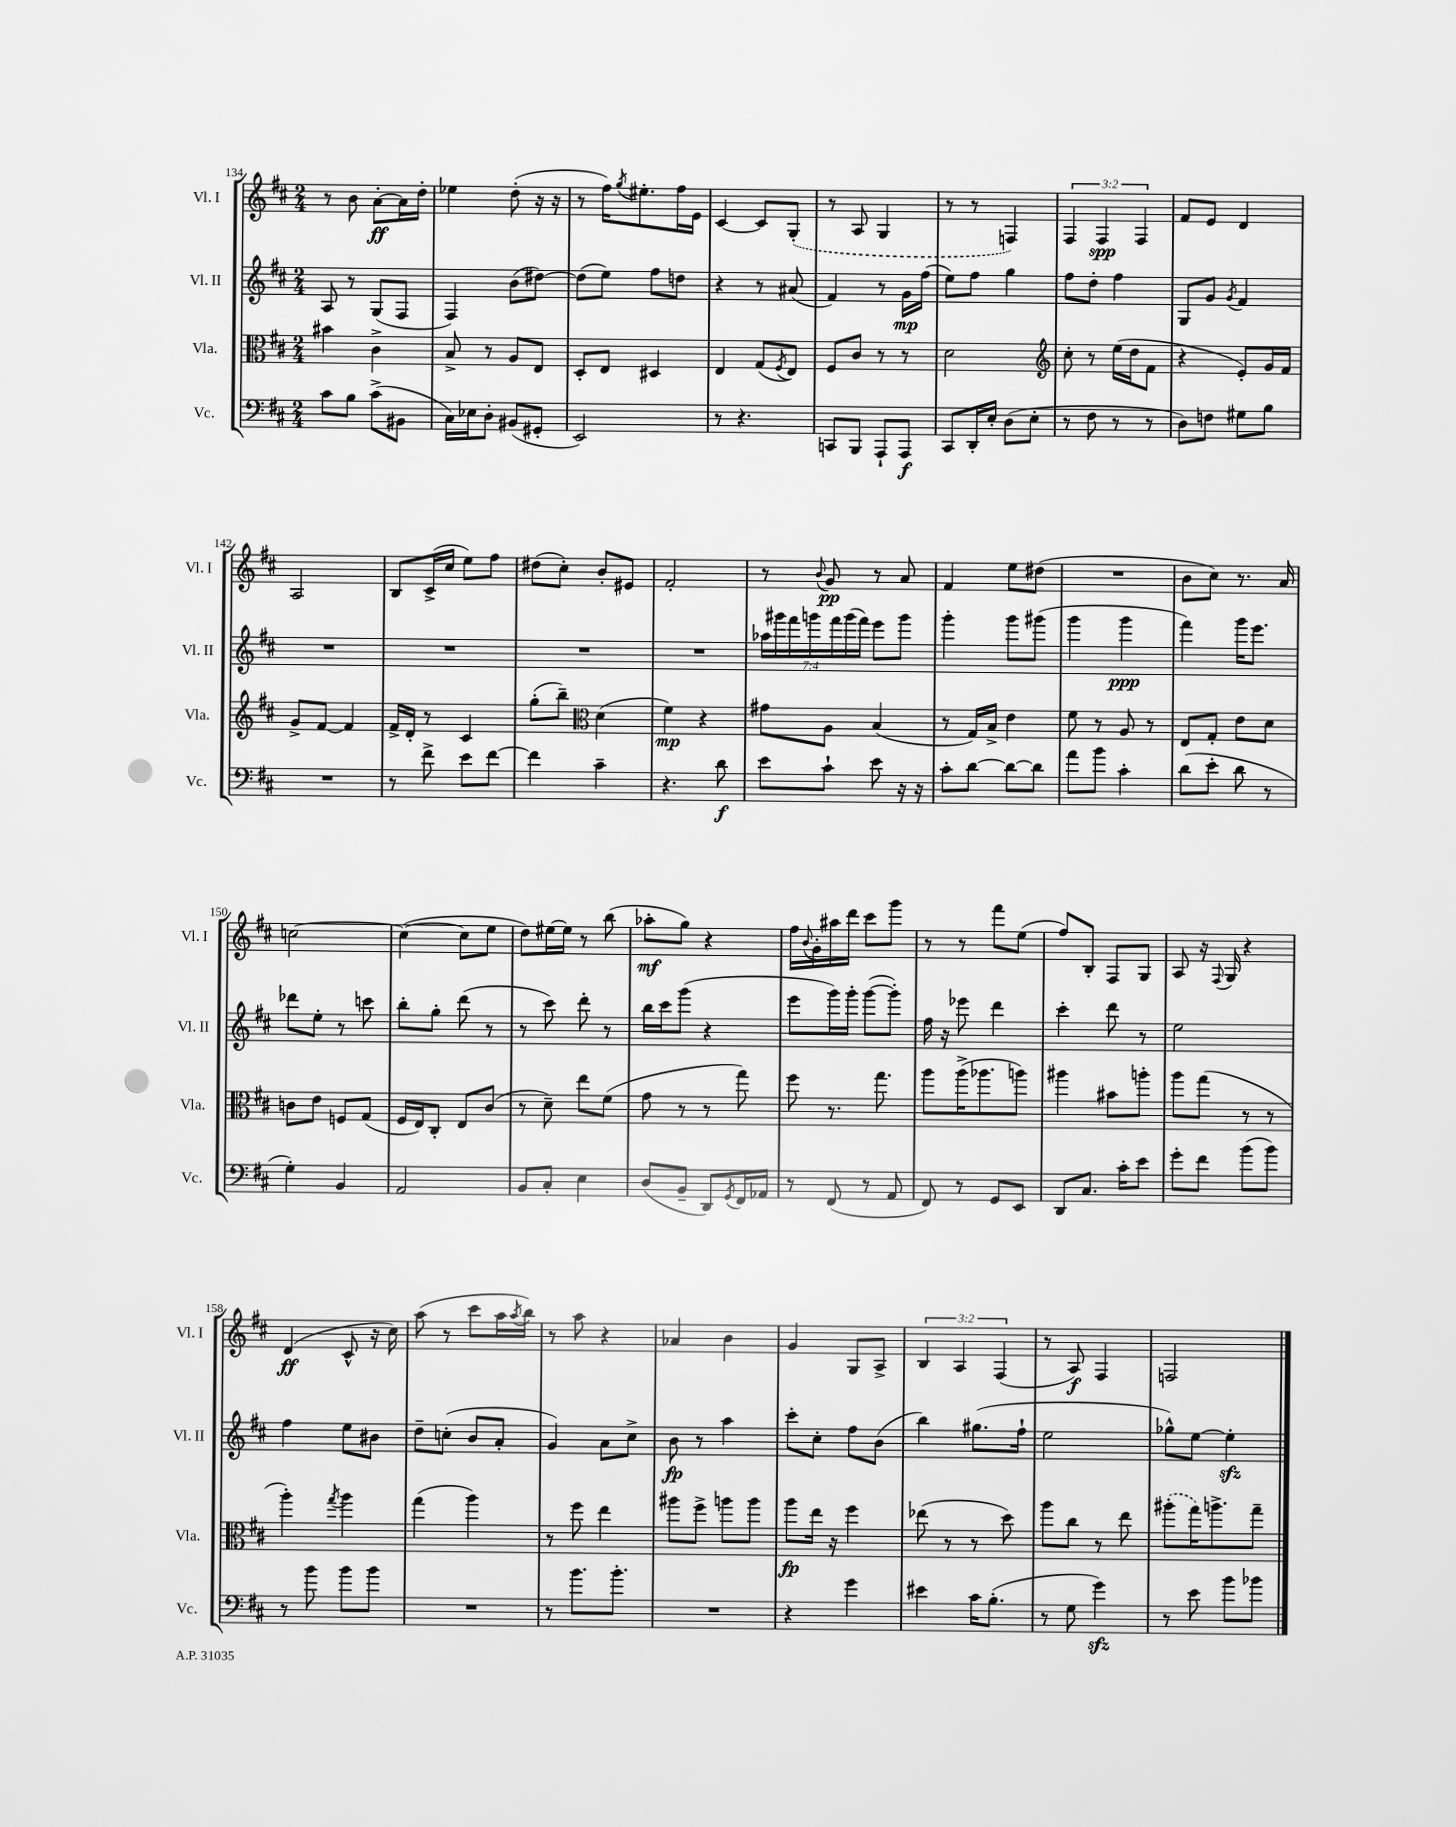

**kern	**kern	**kern	**kern
*staff4	*staff3	*staff2	*staff1
*clefF4	*clefC3	*clefG2	*clefG2
*k[f#c#]	*k[f#c#]	*k[f#c#]	*k[f#c#]
*M2/4	*M2/4	*M2/4	*M2/4
8c#	4b#	8A	8r
8B	.	8r	8b
(8c#^	4c#^	(8G	[8a'
8BB#	.	8F#	16a]
.	.	.	16dd'
=	=	=	=
16C#)	8B^	4F#)	4ee-
16E-	.	.	.
8D'	8r	.	.
(8BB#	8A	(8b	(8dd'
8GG#'	8E	[8dd#)	16r
.	.	.	16r
=	=	=	=
2EE)	8D'	(8dd#]	8r
.	8E	8ee)	16ff#)
.	.	.	8qgg
.	.	.	8.ee#'
.	4D#	8ff#	.
.	.	8dd	16ff#
.	.	.	16e
=	=	=	=
8r	4E	4r	[4c#
4.r	.	.	.
.	(8G	8r	8c#]
.	8qF#	.	.
.	8E)	(8a#	(8G'
=	=	=	=
8CC	8F#	4f#)	8r
8BBB	8c#	.	8A
8AAA`	8r	8r	4G
8AAA	8r	16g	.
.	.	(16ff#	.
=	=	=	=
8CC#	2d	8ee)	8r
16DD'	.	8ff#	8r
16E'	.	.	.
(8D	.	4gg	4F)
8E'	.	.	.
=	=	=	=
*	*clefG2	*	*
8r	8cc#'	8ff#	6F#
8F#	8r	8dd'	.
.	.	.	6F#
8r	(16ee	4ff#	.
.	16dd	.	.
.	.	.	6F#
8r	8f#	.	.
=	=	=	=
8D)	4r	8G	8f#
8F	.	8g	8e
.	.	8qg	.
8G#	8e')	4f#	4d
8B	16g	.	.
.	16f#	.	.
=	=	=	=
2r	8g^	2r	2A
.	[8f#	.	.
.	4f#]	.	.
=	=	=	=
8r	16f#^	2r	8B
.	16d'	.	.
8f#^	8r	.	(16c#^
.	.	.	16cc#
8e	4c#	.	8ee)
[8f#	.	.	8ff#
=	=	=	=
4f#]	(8gg'	2r	(8dd#
.	8bb~)	.	8cc#')
*	*clefC3	*	*
4c#~	(4d	.	8b'
.	.	.	8e#
=	=	=	=
4.r	4f#)	2r	2f#'
.	4r	.	.
8d	.	.	.
=	=	=	=
8e	8g#	28aa-	8r
.	.	28ggg#	.
.	.	28fff#	.
.	.	28ggg	.
.	.	.	8qqb
8c#`	8A	.	8g
.	.	28fff#	.
.	.	(28ggg	.
.	.	28fff#)	.
8e	(4B	8eee	8r
16r	.	8ggg	8a
16r	.	.	.
=	=	=	=
8c#'	8r	4ggg'	4f#
[8d	16G)	.	.
.	16B^	.	.
8d_	4e	8ggg	8ee
8d]	.	(8ggg#	(8dd#
=	=	=	=
8a	8f#	4ggg	2r
8b	8r	.	.
4c#'	8A	4ggg	.
.	8r	.	.
=	=	=	=
(8d	8E	4fff#)	8b
8e'	8G'	.	8cc#)
8d	8e	16ggg	8.r
.	.	8.eee	.
8r	8d	.	.
.	.	.	16a
=	=	=	=
4G')	8c	8ddd-	[2cc
.	8e	8ee'	.
4BB	8F	8r	.
.	(8G	8ccc	.
=	=	=	=
2AA	16F#	8bb'	(4cc_
.	16E)	.	.
.	8C#'	8gg'	.
.	8E	(8ddd	8cc]
.	(8c#	8r	8ee
=	=	=	=
8BB	8r	8r	8dd)
8C#'	8d~)	8ccc#)	[16ee#
.	.	.	16ee#]
4E	8ee	8ddd'	8r
.	(8f#	8r	(8bb
=	=	=	=
(8D	8g	16bb	8aa-'
.	.	16ccc#	.
8BB~	8r	(8ggg	8gg)
8DD)	8r	4r	4r
8qGG	.	.	.
16FF#	8gg)	.	.
16AA-	.	.	.
=	=	=	=
8r	8ff#	8eee	16ff#
.	.	.	8qqb
.	.	.	16g'
(8FF#	8.r	16ggg)	16aa#
.	.	16ggg'	16ddd
8r	.	([8ggg	8ccc#
.	8.gg	.	.
8AA	.	8ggg'])	8ggg
=	=	=	=
8FF#)	8aa	16ff#	8r
.	.	16r	.
8r	(16aa^	8eee-	8r
.	8.aa-	.	.
8GG	.	4ddd	8fff#
8EE	8aa)	.	(8ee
=	=	=	=
8DD	4aa#	4ccc#'	8ff#)
8.C#	.	.	8B'
.	8b#	8ddd	8F#
16c#'	.	.	.
8e	8aa'	8r	8G
=	=	=	=
8g'	8aa	2ee	8A
8f#	(8gg	.	16r
.	.	.	8qqF#
.	.	.	16G
(8b	8r	.	4r
8b)	8r	.	.
=	=	=	=
8r	4aa')	4ff#	(4d
8b	.	.	.
.	8qgg	.	.
8b	4aa	8ee	8c#^^
8b	.	8b#	16r
.	.	.	16cc#)
=	=	=	=
2r	(4gg	8dd~	(8aa
.	.	(8cc'	8r
.	4aa)	8b	8ccc#
.	.	8a'	16aa
.	.	.	8qaa
.	.	.	16bb)
=	=	=	=
8r	8r	4g)	8r
8.b	8ff#	.	8aa
.	4ee	8a	4r
8.b'	.	.	.
.	.	8cc#^	.
=	=	=	=
2r	8aa#	8b	4a-
.	8ff#^	8r	.
.	8aa	4aa	4b
.	8aa	.	.
=	=	=	=
4r	8aa	8ccc#'	4g
.	16ee	8cc#'	.
.	16r	.	.
4g	4ff#	8ff#	8G
.	.	(8b	8A^
=	=	=	=
4e#	(8ee-	4bb)	6B
.	8r	.	.
.	.	.	6A
16c#	8r	(8.gg#	.
(8.B'	.	.	.
.	.	.	(6F#
.	8dd)	.	.
.	.	16ff#`	.
=	=	=	=
8r	8aa	2ee	8r
8G	8cc#	.	8A)
4g)	8r	.	4F#
.	8ee	.	.
=	=	=	=
8r	(8aa#'	8gg-^^)	2F
8e	16gg)	[8ee	.
.	8.aa^	.	.
8b	.	4ee']	.
8b-	8gg~	.	.
==	==	==	==
*-	*-	*-	*-
